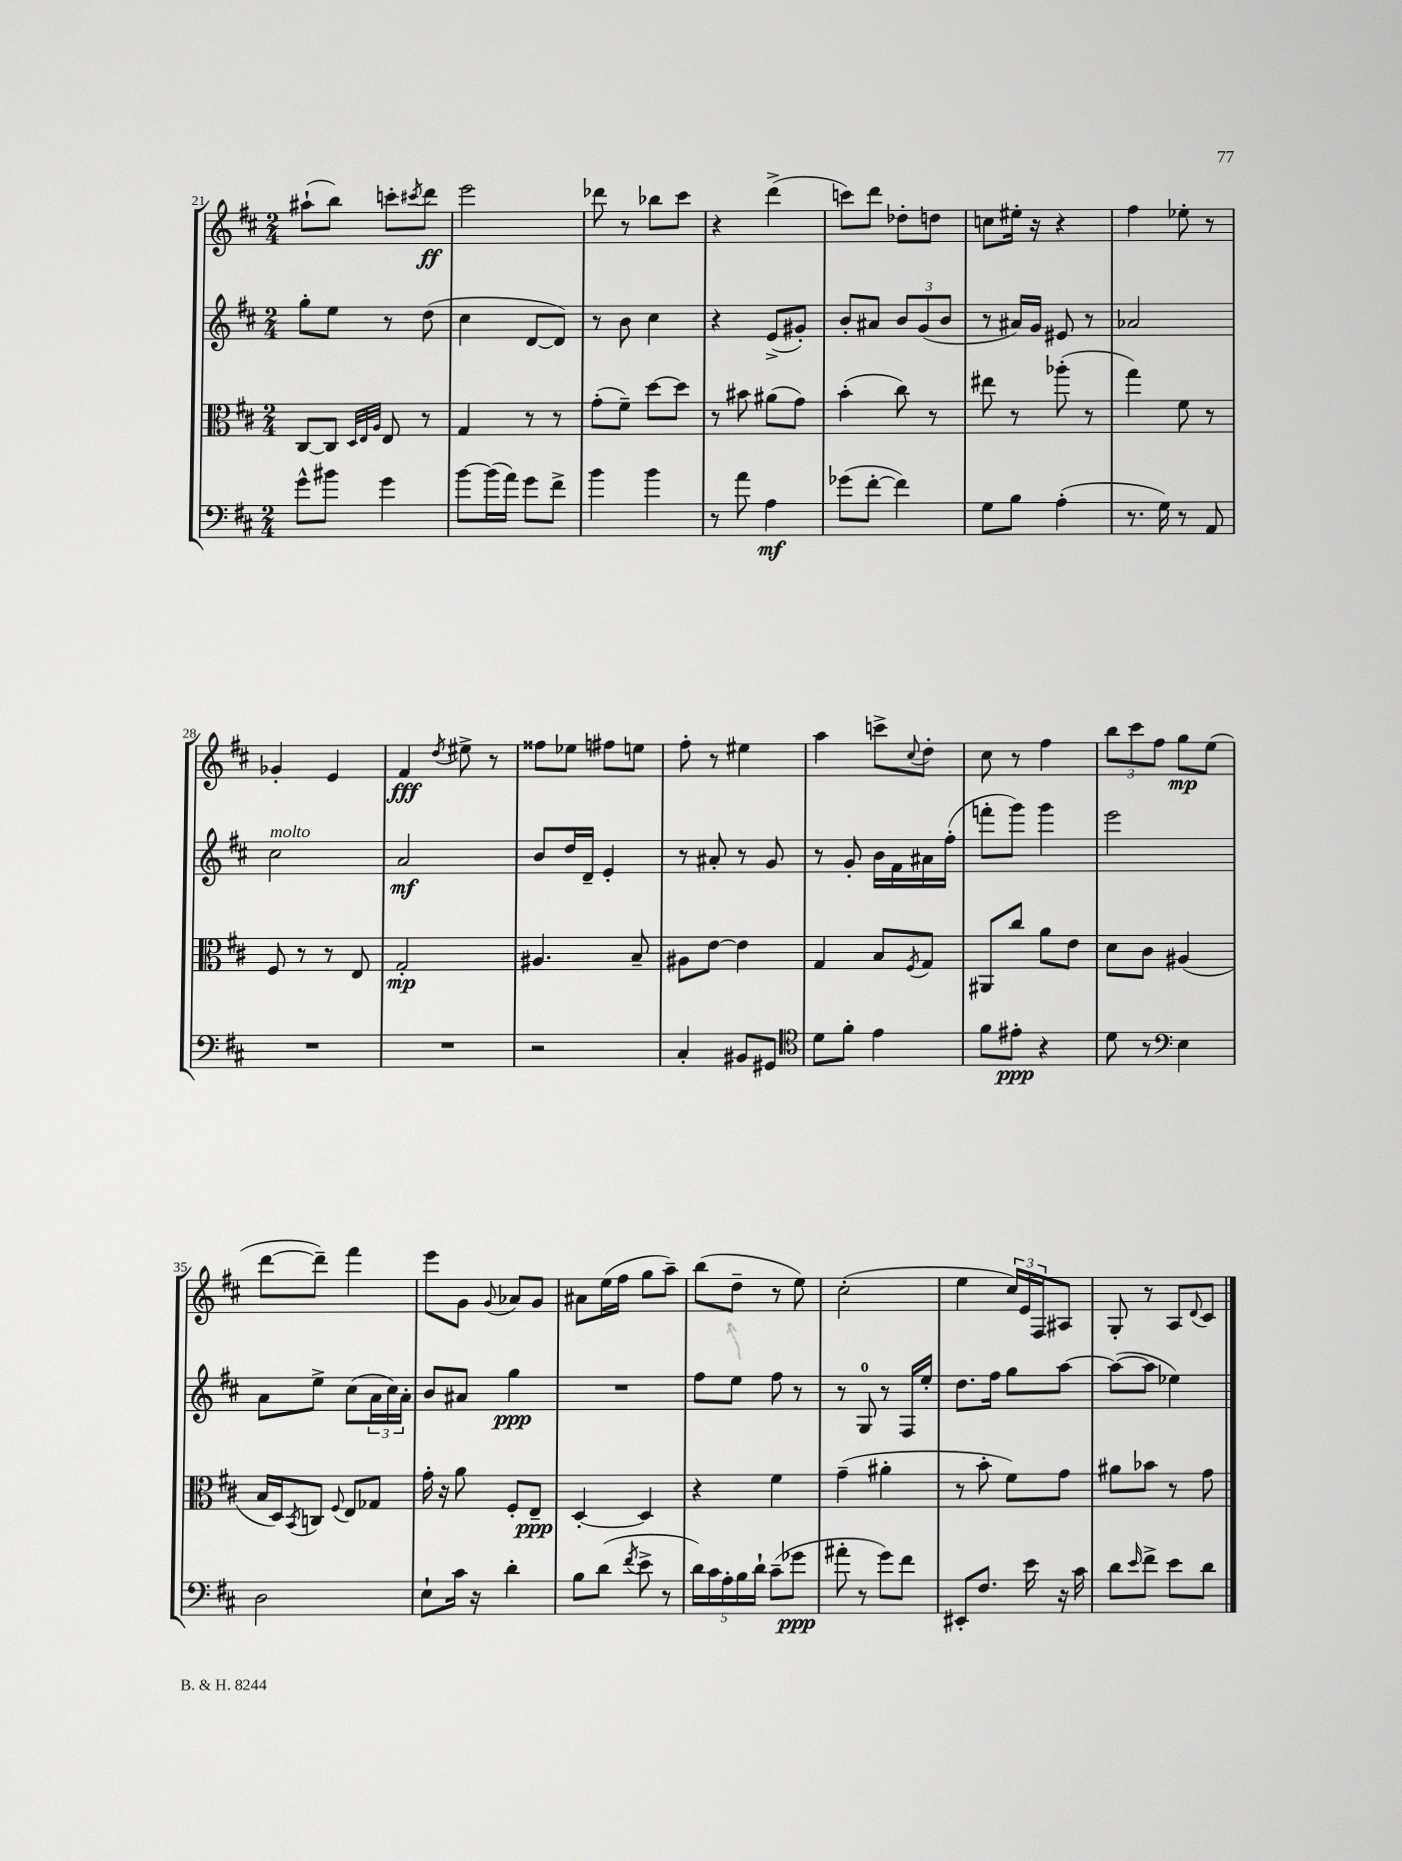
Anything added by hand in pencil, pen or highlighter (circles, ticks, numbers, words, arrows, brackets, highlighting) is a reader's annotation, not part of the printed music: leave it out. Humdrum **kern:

**kern	**kern	**kern	**kern
*staff4	*staff3	*staff2	*staff1
*clefF4	*clefC3	*clefG2	*clefG2
*k[f#c#]	*k[f#c#]	*k[f#c#]	*k[f#c#]
*M2/4	*M2/4	*M2/4	*M2/4
8g^^	[8C#	8gg'	(8aa#`
8b#	8C#]	8ee	8bb)
.	32qqD	.	.
.	32qqE	.	.
.	32qqA	.	.
4g	8E	8r	8ccc'
.	.	.	8qccc#
.	8r	(8dd	8ddd
=	=	=	=
[8b	4G	4cc#	2eee
(16b]	.	.	.
16a)	.	.	.
8g	8r	[8d	.
8f#^	8r	8d])	.
=	=	=	=
4b	(8g'	8r	8ddd-
.	8f#~)	8b	8r
4b	[8dd	4cc#	8bb-
.	8dd]	.	8ccc#
=	=	=	=
8r	8r	4r	4r
8a	8b#	.	.
4A	(8a#	(8e^	(4ddd^
.	8g)	8g#')	.
=	=	=	=
(8g-	(4b'	8b'	8ccc)
[8f#'	.	8a#	8ddd
4f#])	8cc#)	12b	8dd-'
.	.	(12g	.
.	8r	.	8dd
.	.	12b	.
=	=	=	=
8G	8ee#	8r	8cc
8B	8r	16a#)	16ee#'
.	.	16g	16r
(4A'	(8aa-'	8e#	4r
.	8r	8r	.
=	=	=	=
8.r	4gg)	2a-	4ff#
16G)	.	.	.
8r	8f#	.	8ee-'
8AA	8r	.	8r
=	=	=	=
2r	8F#	2cc#	4g-'
.	8r	.	.
.	8r	.	4e
.	8E	.	.
=	=	=	=
2r	2G'	2a	4f#
.	.	.	8qdd
.	.	.	8ee#^
.	.	.	8r
=	=	=	=
2r	4.A#	8b	8ff##
.	.	16dd	8ee-
.	.	16d~	.
.	.	4e'	8ff#
.	8B~	.	8ee
=	=	=	=
4C#'	8A#	8r	8ff#'
.	[8e	8a#'	8r
8BB#	4e]	8r	4ee#
8GG#	.	8g	.
=	=	=	=
*clefC4	*	*	*
8d	4G	8r	4aa
8f#'	.	8g'	.
4e	8B	16b	8ccc^
.	.	16f#	.
.	8qF#	.	8qqcc#
.	8G	16a#	8dd'
.	.	(16ff#'	.
=	=	=	=
8f#	8AA#	8fff'	8cc#
8e#'	8cc#	8ggg)	8r
4r	8a	4ggg	4ff#
.	8e	.	.
=	=	=	=
8d	8d	2eee	12bb
.	.	.	12ccc#
8r	8c#	.	.
.	.	.	12ff#
*clefF4	*	*	*
4E	(4A#	.	8gg
.	.	.	(8ee
=	=	=	=
2D	16B	8a	[8ddd
.	16D)	.	.
.	8qBB	.	.
.	8C	8ee^	8ddd~])
.	8qqF#	.	.
.	8E	(8cc#	4fff#
.	8G-	24a	.
.	.	24cc#)	.
.	.	24a'	.
=	=	=	=
8E`	16g'	8b	8eee
.	16r	.	.
16c#	8a	8a#	8g
16r	.	.	.
.	.	.	8qqg
4d'	8F#'	4gg	8a-
.	8E~	.	8g
=	=	=	=
8B	[4D'	2r	8a#
(8d	.	.	(16ee
.	.	.	16ff#
8qf#	.	.	.
8e^	4D]	.	8gg
8r	.	.	8aa~)
=	=	=	=
20d)	4r	8ff#	(8bb
20c#	.	.	.
20A'	.	.	.
.	.	8ee	8dd~
20B	.	.	.
20d`	.	.	.
(8c#~	4f#	8ff#	8r
8g-	.	8r	8ee)
=	=	=	=
8a#'	(4g~	8r	(2cc#'
8r	.	8G	.
8g)	4a#'	8r	.
8f#	.	16F#	.
.	.	16ee'	.
=	=	=	=
8EE#'	8r	8.dd	4ee
8.F#	8b'	.	.
.	.	16ff#	.
.	8f#)	8gg	24cc#)
.	.	.	24e
16e	.	.	.
.	.	.	24F#
16r	8g	[8aa	8A#
16c#	.	.	.
=	=	=	=
8d	8a#	(8aa_	8G'
16qqe	.	.	.
8f#^	8b-	8aa]	8r
8e	8r	4ee-)	8A
.	.	.	8qqd
8d	8g	.	8c#
==	==	==	==
*-	*-	*-	*-
